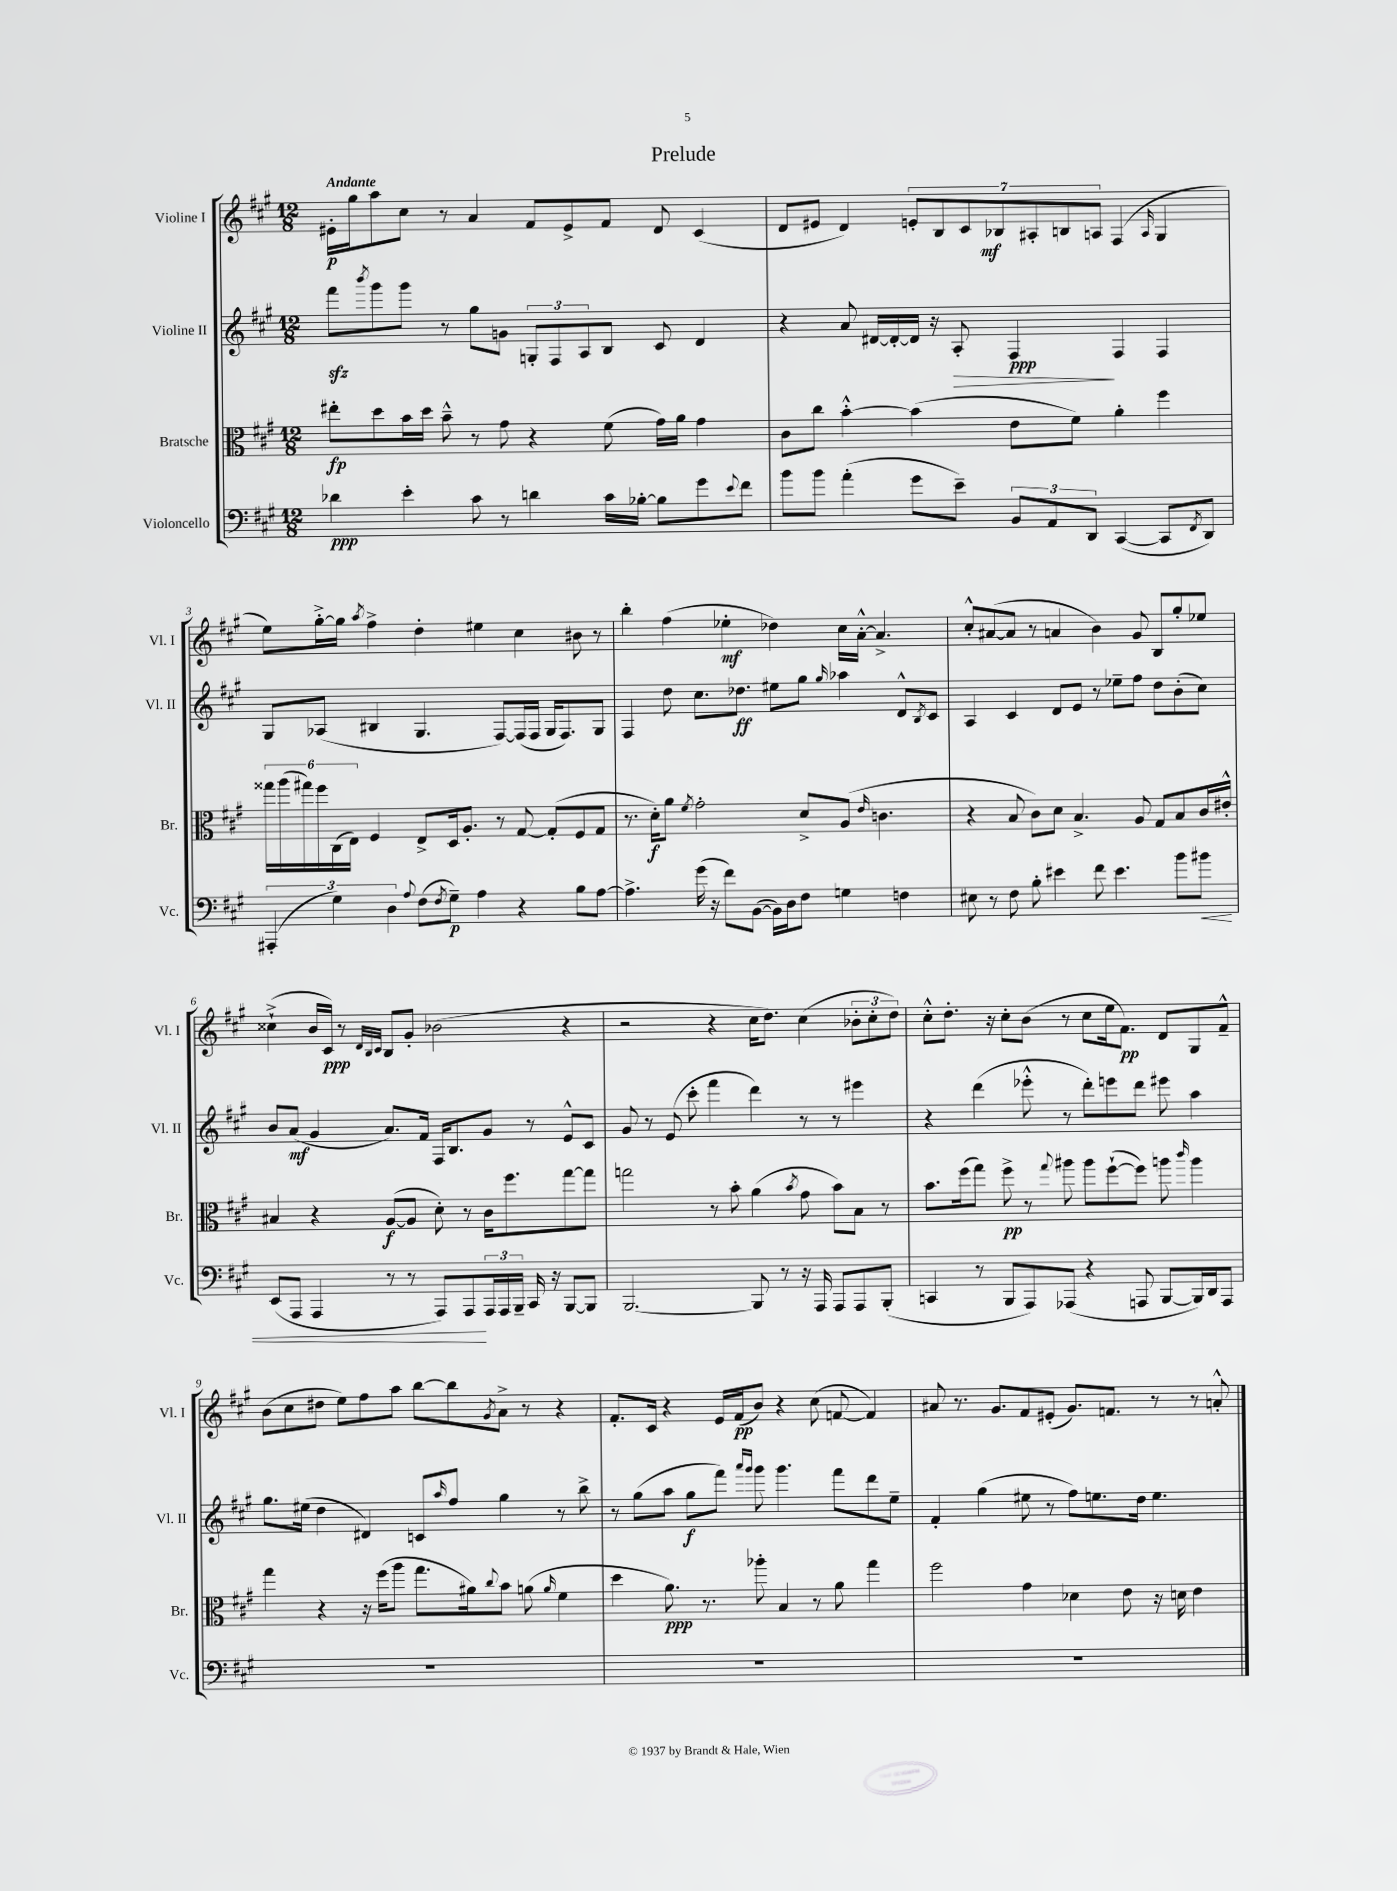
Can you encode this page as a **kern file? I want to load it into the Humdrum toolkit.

**kern	**kern	**kern	**kern
*staff4	*staff3	*staff2	*staff1
*clefF4	*clefC3	*clefG2	*clefG2
*k[f#c#g#]	*k[f#c#g#]	*k[f#c#g#]	*k[f#c#g#]
*M12/8	*M12/8	*M12/8	*M12/8
4d-	8ee#'	8fff#	16e#'
.	.	.	16gg#
.	.	8qbbb	.
.	8dd	8ggg#	8aa
4e'	16b	8ggg#	8cc#
.	16dd	.	.
.	8b~^^	8r	8r
8c#	8r	8gg#	4a
8r	8g#	8g	.
4d	4r	12G'	8f#
.	.	12F#	.
.	.	.	8e#^
.	.	12A	.
16c#	(8f#	8B	8f#
[16B-'	.	.	.
8B-]	16g#)	8c#	8d
.	16a	.	.
8g#	4g#	4d	(4c#
8qqe	.	.	.
8f#	.	.	.
=	=	=	=
8b	8c#	4r	8d
8b	8cc#	.	8e#
(4a'	[4b'^^	8a	4d)
.	.	[16d#	.
.	.	16d#'_	.
8g#	(4b]	16d#]	14e'
.	.	16r	.
.	.	.	14B
8e~)	.	8A'	.
.	.	.	14c#
.	.	.	14B-
12BB	8e	4F#	.
.	.	.	14A#'
12AA	.	.	.
.	.	.	14B
.	8f#)	.	.
12DD	.	.	.
.	.	.	14A
([4CC#	4a'	4F#	(4F#
.	.	.	16qqA
8CC#]	4ff#	4F#	4G#
8qFF#	.	.	.
8DD)	.	.	.
=	=	=	=
(6AAA#'	24gg##	8G#	8ee)
.	(24aa	.	.
.	24gg#)	.	.
.	24ff#	(8A-	[16gg#'^
6G#)	(24C#	.	.
.	.	.	16gg#]
.	24E)	.	.
.	.	.	8qaa
.	4F#	4B#	4ff#^
6D	.	.	.
8qqA	.	.	.
(8F#	8E^	4.G#	4dd'
8qF#	.	.	.
8G#~)	16D	.	.
.	8.A'	.	.
4A	.	.	4ee#
.	8r	[8F#)	.
4r	[8G#	(16F#]	4cc#
.	.	16F#	.
.	(8G#']	16G#	.
.	.	8.F#)	.
8B	8F#	.	8b#
[8A	8G#	8G#	8r
=	=	=	=
4.A^]	8.r	4F#	4bb'
.	16d')	.	.
.	8a	8dd	(4ff#
.	8qf#	.	.
(16g#	2g#'	8.cc#	.
16r	.	.	.
8f#)	.	.	4ee-'
.	.	8.dd-	.
([8BB	.	.	.
16BB])	.	8ee#	4dd-)
16D	.	.	.
8F#	8d^	8gg#	.
.	.	16qqgg#	.
4G	(8A	4aa-	16cc#
.	.	.	[16a'^^
.	16qqe	.	.
.	4.c	.	4.a^]
4F	.	8d^^	.
.	.	8qB	.
.	.	8c#	.
=	=	=	=
8E#	4r	4A	8cc#'^^
8r	.	.	([8a#
8F#	8B	4c#	8a#]
8B'	8c#)	.	8r
4e#	8d	8d	4a
.	4.B^	8e	.
8f#	.	8r	4b)
4.e#	.	8ee-~	.
.	8A	8ff#	8g#
.	8G#	8dd	8B
8b	8B	(8b'	8gg#'
8b#	16c#	8cc#)	8ee-
.	16e#'^^	.	.
=	=	=	=
(8EE	4B#	8b	(4cc##`^
8AAA	.	(8a	.
4AAA	4r	4g#	16b
.	.	.	16c#)
.	.	.	8r
.	.	.	32qqd
.	.	.	32qqB
.	.	.	32qqc#
8r	([8A	8.a)	8B
8r	8A]	.	8g#'
.	.	16f#	.
8AAA)	8d')	16F#	(2b-
.	.	8.B	.
8AAA	8r	.	.
24AAA	16c#	8g#	.
24AAA	.	.	.
.	8.ff#	.	.
24BBB~	.	.	.
16CC#	.	8r	.
16r	.	.	.
[8BBB	[8gg#	8e^^	4r
8BBB]	8gg#]	8c#	.
=	=	=	=
[2.BBB	2gg	8g#	2r
.	.	8r	.
.	.	(8e	.
.	.	8ccc#'	.
.	8r	4fff#	4r
.	8b'	.	.
8BBB]	(4a	4ddd)	16cc#
.	.	.	8.dd)
8r	.	.	.
.	8qb	.	.
16r	8g#	8r	(4cc#
16AAA	.	.	.
8AAA	8b)	8r	.
8AAA	8B	4eee#	12b-'
.	.	.	12cc#'
(8BBB'	8r	.	.
.	.	.	12dd)
=	=	=	=
4CC	8.b	4r	8cc#'^^
.	.	.	8.dd'
.	(16ff#	.	.
8r	8gg#)	(4ddd	.
.	.	.	16r
8BBB	8ff#^	.	8cc#'
8AAA)	8r	8eee-'^^	(8b
.	8qqgg#	.	.
(8AAA-	8aa#	8r	8r
4r	8aa#	8ddd')	8cc#
.	([8ff#`	8eee	16ee
.	.	.	8.f#)
8AAA	8ff#])	8ddd	.
[8BBB	8aa	8eee#	8d
.	16qqccc#	.	.
16BBB])	4aa	4aa	8G#
16DD	.	.	.
8AAA	.	.	8f#~^^
=	=	=	=
1.r	4gg#	8.gg#	(8b
.	.	.	8cc#
.	.	(16ee#	.
.	4r	4dd	8dd#
.	.	.	8ee)
.	16r	4d#)	8ff#
.	(16ff#	.	.
.	8aa	.	8aa
.	8.gg#	8c	[8bb
.	.	16qqaa	.
.	.	8ff#	8bb]
.	16a#)	.	.
.	8qqcc#	.	8qg#
.	8b	4gg#	8a^
.	(8a	.	8r
.	16qqa	.	.
.	4f#	8r	4r
.	.	8bb^	.
=	=	=	=
1.r	4dd	8r	8.f#'
.	.	(8gg#	.
.	.	.	16c#
.	8.a)	8aa	4r
.	.	8gg#	.
.	8.r	.	.
.	.	8fff#)	16e
.	.	.	(16f#
.	.	16qqaaa	.
.	.	16qqggg#	.
.	8aa-'	8ggg#	8b)
.	4B	4.ggg#	4r
.	8r	.	(8cc#
.	8a	8fff#	[8f
.	4gg#	8ddd	4f])
.	.	8ee~	.
=	=	=	=
1.r	2ff#	4f#'	8a#
.	.	.	8.r
.	.	(4gg#	.
.	.	.	8.g#
.	4g#	8ee#	8f#
.	.	8r	(8e#'
.	4d-	8ff#)	8.g#)
.	.	8.ee	.
.	.	.	8.f
.	8e	.	.
.	.	16dd	.
.	16r	4.ee	8r
.	16d	.	.
.	4e	.	8r
.	.	.	8a'^^
==	==	==	==
*-	*-	*-	*-
